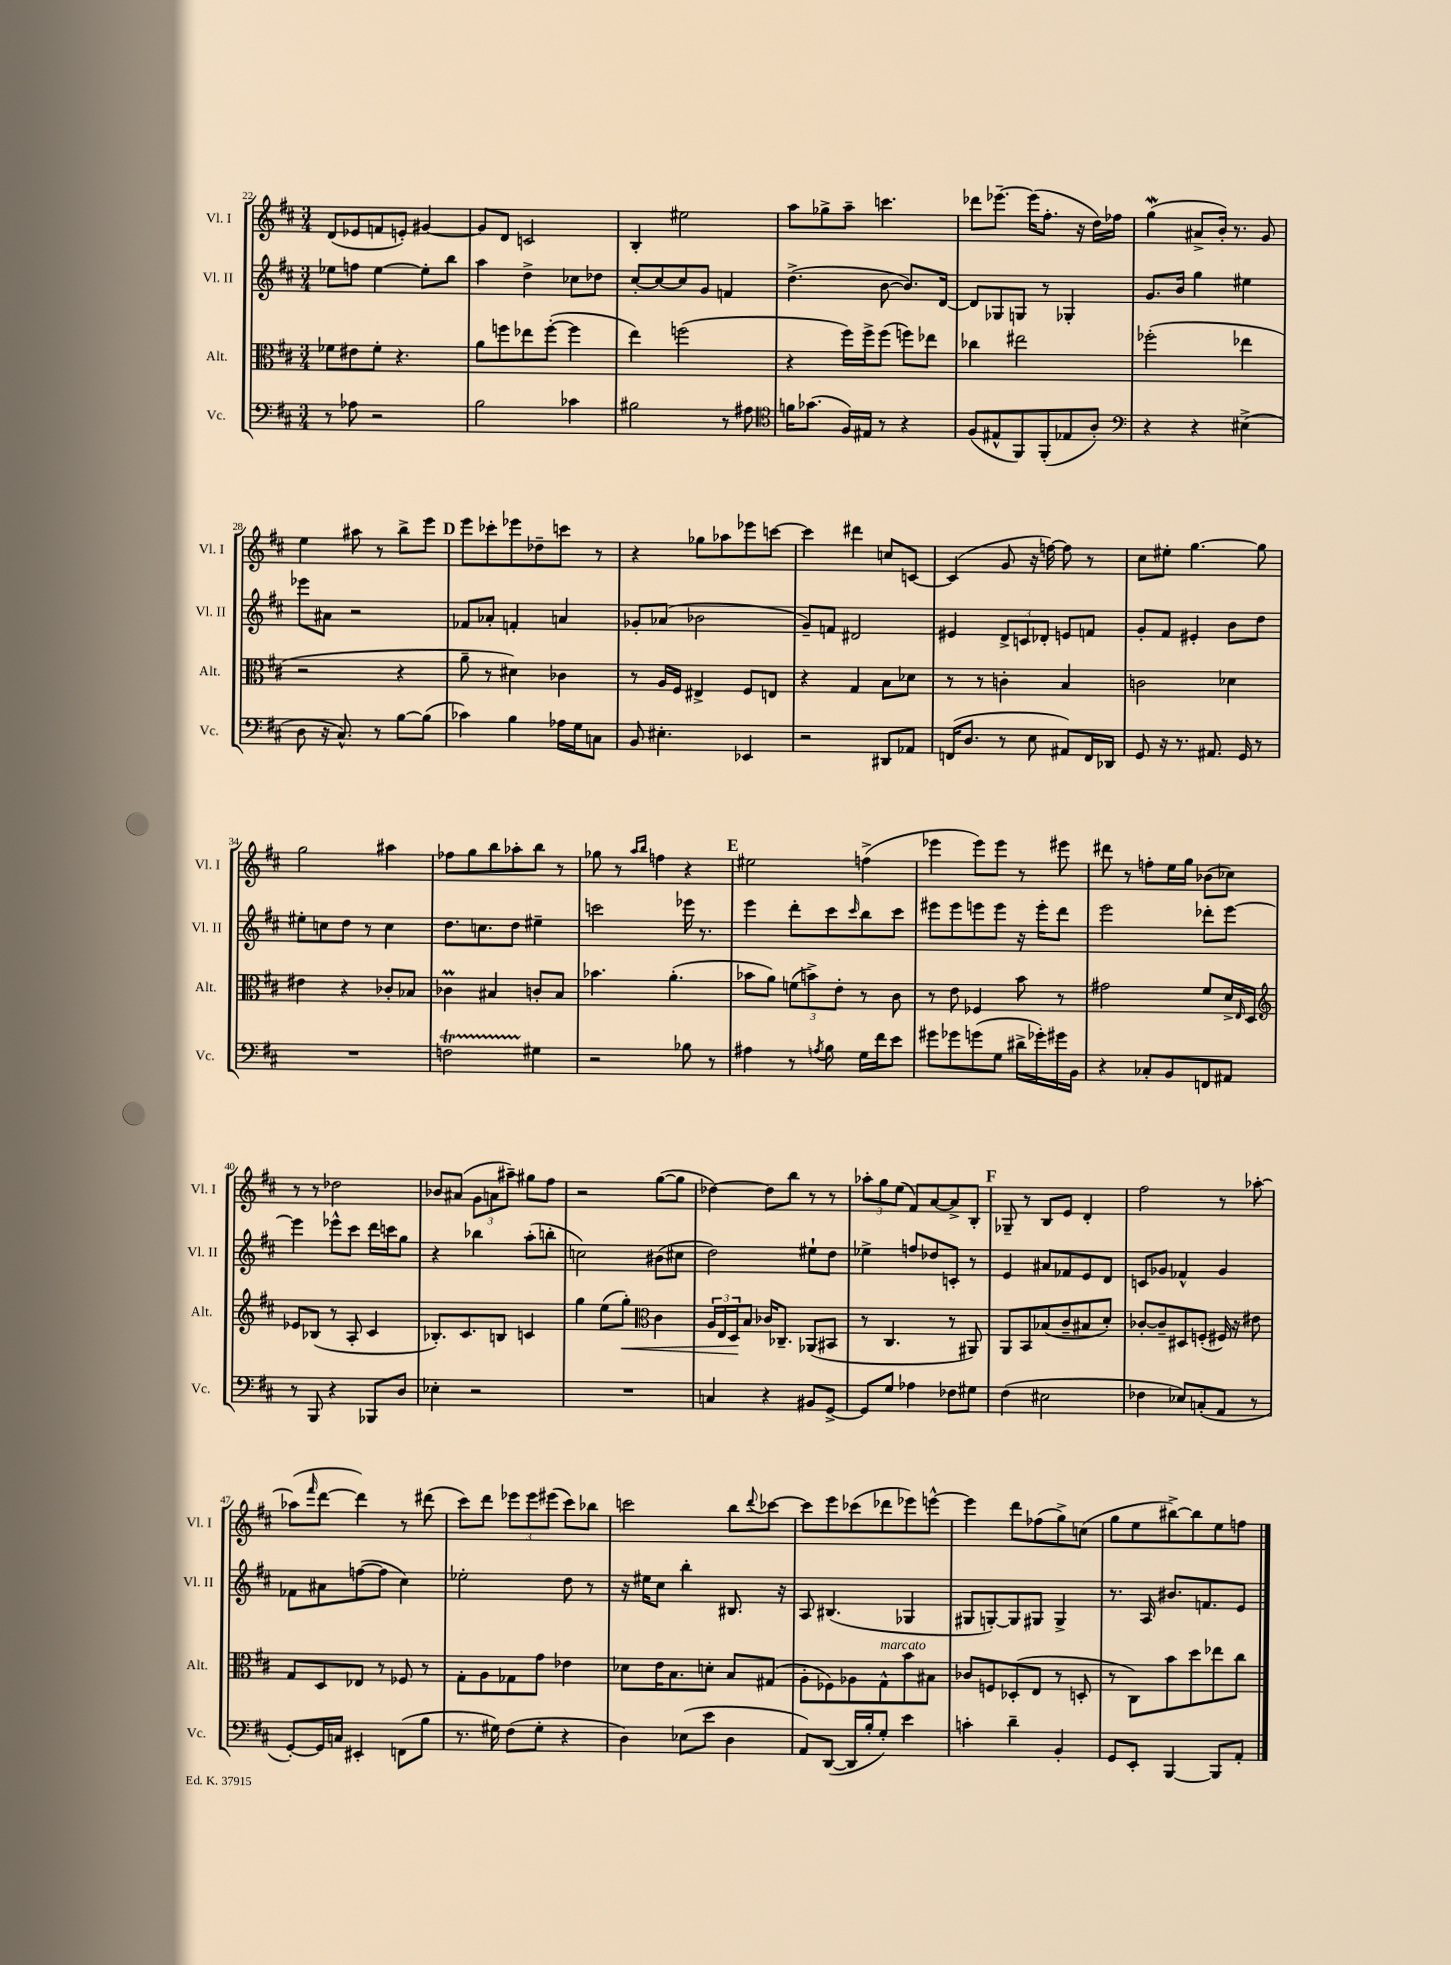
<<
\new StaffGroup <<
\new Staff = "s0" \with { instrumentName = "Vl. I" shortInstrumentName = "Vl. I" } {
    \clef treble \key d \major \numericTimeSignature \time 3/4
    d'8( ees'8 f'8 e'8-.) gis'4~ |
    gis'8 d'8 c'2 |
    b4-. eis''2 |
    a''8 ges''8-> a''8-- c'''4. |
    des'''8 ees'''8.~-- ees'''16( fis''8.-. r16 d''16) fes''16 |
    g''4\mordent( ais'8-> b'16-.) r8. g'8 |
    e''4 ais''8 r8 b''8-> e'''8 |
    \mark \markup { \bold "D" } e'''8 ces'''8-. ees'''8 des''8-- c'''8 r8 |
    r4 ges''8 aes''8 ees'''8 c'''8~ |
    c'''4 dis'''4 c''8 c'8~ |
    c'4( g'8 r16 f''16~) f''8 r8 |
    cis''8 eis''8-. g''4.~ g''8 |
    g''2 ais''4 |
    fes''8 g''8 b''8 aes''8-. b''8 r8 |
    ges''8 r8 \grace { a''16 b''16 } f''4 r4 |
    \mark \markup { \bold "E" } eis''2 f''4->( |
    ees'''4 ees'''8) ees'''8 r8 eis'''8 |
    dis'''8 r8 f''8-. e''16 g''16 bes'8( ces''8) |
    r8 r8 des''2 |
    bes'8 ais'8( \tuplet 3/2 { g'8 a'8 ais''8--) } gis''8 fis''8 |
    r2 g''8~( g''8 |
    des''4~) des''8 b''8 r8 r8 |
    \tuplet 3/2 { aes''8-. g''8 e''8( } fis'8) a'8~ a'8-> b8-. |
    \mark \markup { \bold "F" } ges8-- r8 b8 e'8 d'4-. |
    fis''2 r8 aes''8~-. |
    aes''8( \grace { fis'''16 } d'''8~ d'''4) r8 dis'''8( |
    cis'''8) d'''8 \tuplet 3/2 { ees'''8 ees'''8 eis'''8( } cis'''8) bes''8 |
    c'''2 b''8 \appoggiatura { d'''8 } ces'''8~ |
    ces'''8 e'''8 ces'''8( des'''8 ees'''8) e'''8~-^ |
    e'''4 d'''8 fes''8( g''8->) c''8( |
    g''8 e''8 bis''8~->) bis''8 e''8 f''8 \bar "|." |
}
\new Staff = "s1" \with { instrumentName = "Vl. II" shortInstrumentName = "Vl. II" } {
    \clef treble \key d \major \numericTimeSignature \time 3/4
    ees''8 f''8 ees''4~ ees''8-. b''8 |
    a''4 d''4-> ces''8 des''8 |
    cis''8~-. cis''8~ cis''8 g'8 f'4 |
    d''4.->( b'8~ b'8.) d'16~ |
    d'8 ges8 g8 r8 ges4-. |
    g'8. b'16 g''4 eis''4 |
    ees'''8 ais'8 r2 |
    \mark \markup { \bold "D" } fes'8 aes'8-. f'4-. a'4 |
    ges'8-. aes'8( bes'2 |
    g'8--) f'8 dis'2 |
    eis'4 \tuplet 3/2 { d'8-> c'8 des'8-. } e'8 f'8 |
    g'8-. fis'8 eis'4-. b'8 d''8 |
    eis''8-. c''8 d''8 r8 c''4 |
    d''8. c''8. d''8 eis''4-- |
    c'''2 ees'''16 r8. |
    \mark \markup { \bold "E" } e'''4 d'''8-. cis'''8 \grace { cis'''16 } b''8 cis'''8 |
    eis'''8 eis'''8 e'''8 e'''8 r16 e'''16-. d'''8 |
    e'''2 des'''8-. e'''8~ |
    e'''4 ees'''8-^ cis'''8 d'''16 c'''16 g''8 |
    r4 bes''4 a''8-.( b''8-. |
    c''2) bis'8( cis''8 |
    d''2) eis''8-! d''8 |
    ees''4-> f''8 des''8 c'8-. r8 |
    \mark \markup { \bold "F" } e'4 ais'8 fes'8 e'8 d'8 |
    c'8 ges'8 fes'4-^ ges'4 |
    fes'8 ais'8 f''8~( f''8 cis''4) |
    ees''2-. d''8 r8 |
    r16 eis''16 cis''8 b''4-. bis8. r16 |
    a8 bis4.( ges4 |
    gis8 g8~-.) g8 gis8 gis4-> |
    r8. a16 bis'8. f'8. e'8 \bar "|." |
}
\new Staff = "s2" \with { instrumentName = "Alt." shortInstrumentName = "Alt." } {
    \clef alto \key d \major \numericTimeSignature \time 3/4
    fes'8 eis'8 fes'8-. r4. |
    a'8 f''8 ees''8 f''8~-.( f''4 |
    e''4) f''2( |
    r4 fis''16) fis''16-> fis''8( f''8) ees''8 |
    ces''4 eis''2 |
    fes''2-.( ees''4 |
    r2 r4 |
    \mark \markup { \bold "D" } a'8-- r8 dis'4) ces'4 |
    r8 a16 fis16 eis4-> fis8 e8 |
    r4 g4 b8 des'8 |
    r8 r8 c'4-. b4 |
    c'2 des'4 |
    eis'4 r4 ces'8-. bes8 |
    ces'4\prall bis4 c'8-. bis8 |
    bes'4. a'4.-.( |
    \mark \markup { \bold "E" } bes'8 a'8) \tuplet 3/2 { f'8( b'8->) e'8-. } r8 cis'8 |
    r8 e'8 fes4 b'8 r8 |
    gis'2 fis'8 d'16-> \grace { e16 } d16 |
    \clef treble ees'8 bes8( r8 a8-. cis'4 |
    bes8.-.) cis'8. b8 c'4 |
    g''4 e''8( g''8-.\<) \clef alto cis'4 |
    \tuplet 3/2 { a16 e16 d16\! } b8 ces'16 ces8.-- aes,8( bis,8 |
    r8 cis4. r8 ais,8) |
    \mark \markup { \bold "F" } a,8 b,8 bes8( cis'8-- bis8 d'8-.) |
    ces'8~-. ces'8-- dis8 f8-.( fis16) r16 eis'8 |
    g8 d8 ees8 r8 fes8 r8 |
    g8-. a8 ges8 g'8 ees'4 |
    des'8 e'16 b8. d'8-. b8 gis8( |
    a8-. fes8) aes8 g8-^^\markup { \italic "marcato" } b'8 bis8 |
    ces'8 f8 des8-.( e8 r8 d8-. |
    r8 cis8) b'8 d''8 ees''8 cis''8 \bar "|." |
}
\new Staff = "s3" \with { instrumentName = "Vc." shortInstrumentName = "Vc." } {
    \clef bass \key d \major \numericTimeSignature \time 3/4
    r8 aes8 r2 |
    b2 ces'4 |
    bis2 r8 ais8 |
    \clef tenor f'16 ges'8.( fis16) eis16 r8 r4 |
    fis8( eis8-^ fis,8) fis,8-.( ees8 a8-.) |
    \clef bass r4 r4 eis4->( |
    d8 r16 cis8.-^) r8 b8~ b8( |
    \mark \markup { \bold "D" } ces'4) b4 aes16 g16 c8 |
    b,8 eis4.-. ees,4 |
    r2 dis,8 aes,8 |
    f,16( d8. r8 e8 ais,8) f,16 des,16 |
    g,8 r16 r8. ais,8. g,16 r8 |
    R2. |
    f2\startTrillSpan gis4\stopTrillSpan |
    r2 bes8 r8 |
    \mark \markup { \bold "E" } ais4 r8 \acciaccatura { a8 } b8 g16 fis'16 e'8 |
    gis'8 ges'8 g'8( g8 dis'16-> ges'16-.) gis'16 b,16 |
    r4 ces8-. b,8 f,8 ais,8 |
    r8 b,,8 r4 bes,,8 d8 |
    ees4-. r2 |
    R2. |
    c4 r4 bis,8 g,8~-> |
    g,8 g8 aes4 fes8 gis8 |
    \mark \markup { \bold "F" } fis4( eis2 |
    fes4 ees8) c8-.( a,8 r8 |
    g,8~-.) g,16 c16 eis,4-. f,8( b8 |
    r8. gis16) fis8( gis8-. r4 |
    d4) ees8( e'8 d4 |
    a,8) d,8~( d,16 b16-. g8-.) e'4 |
    c'4-. d'4-- b,4-. |
    g,8 e,8-. b,,4~ b,,8 a,8-. \bar "|." |
}
>>
>>
\layout { \context { \Score currentBarNumber = #22 } }
